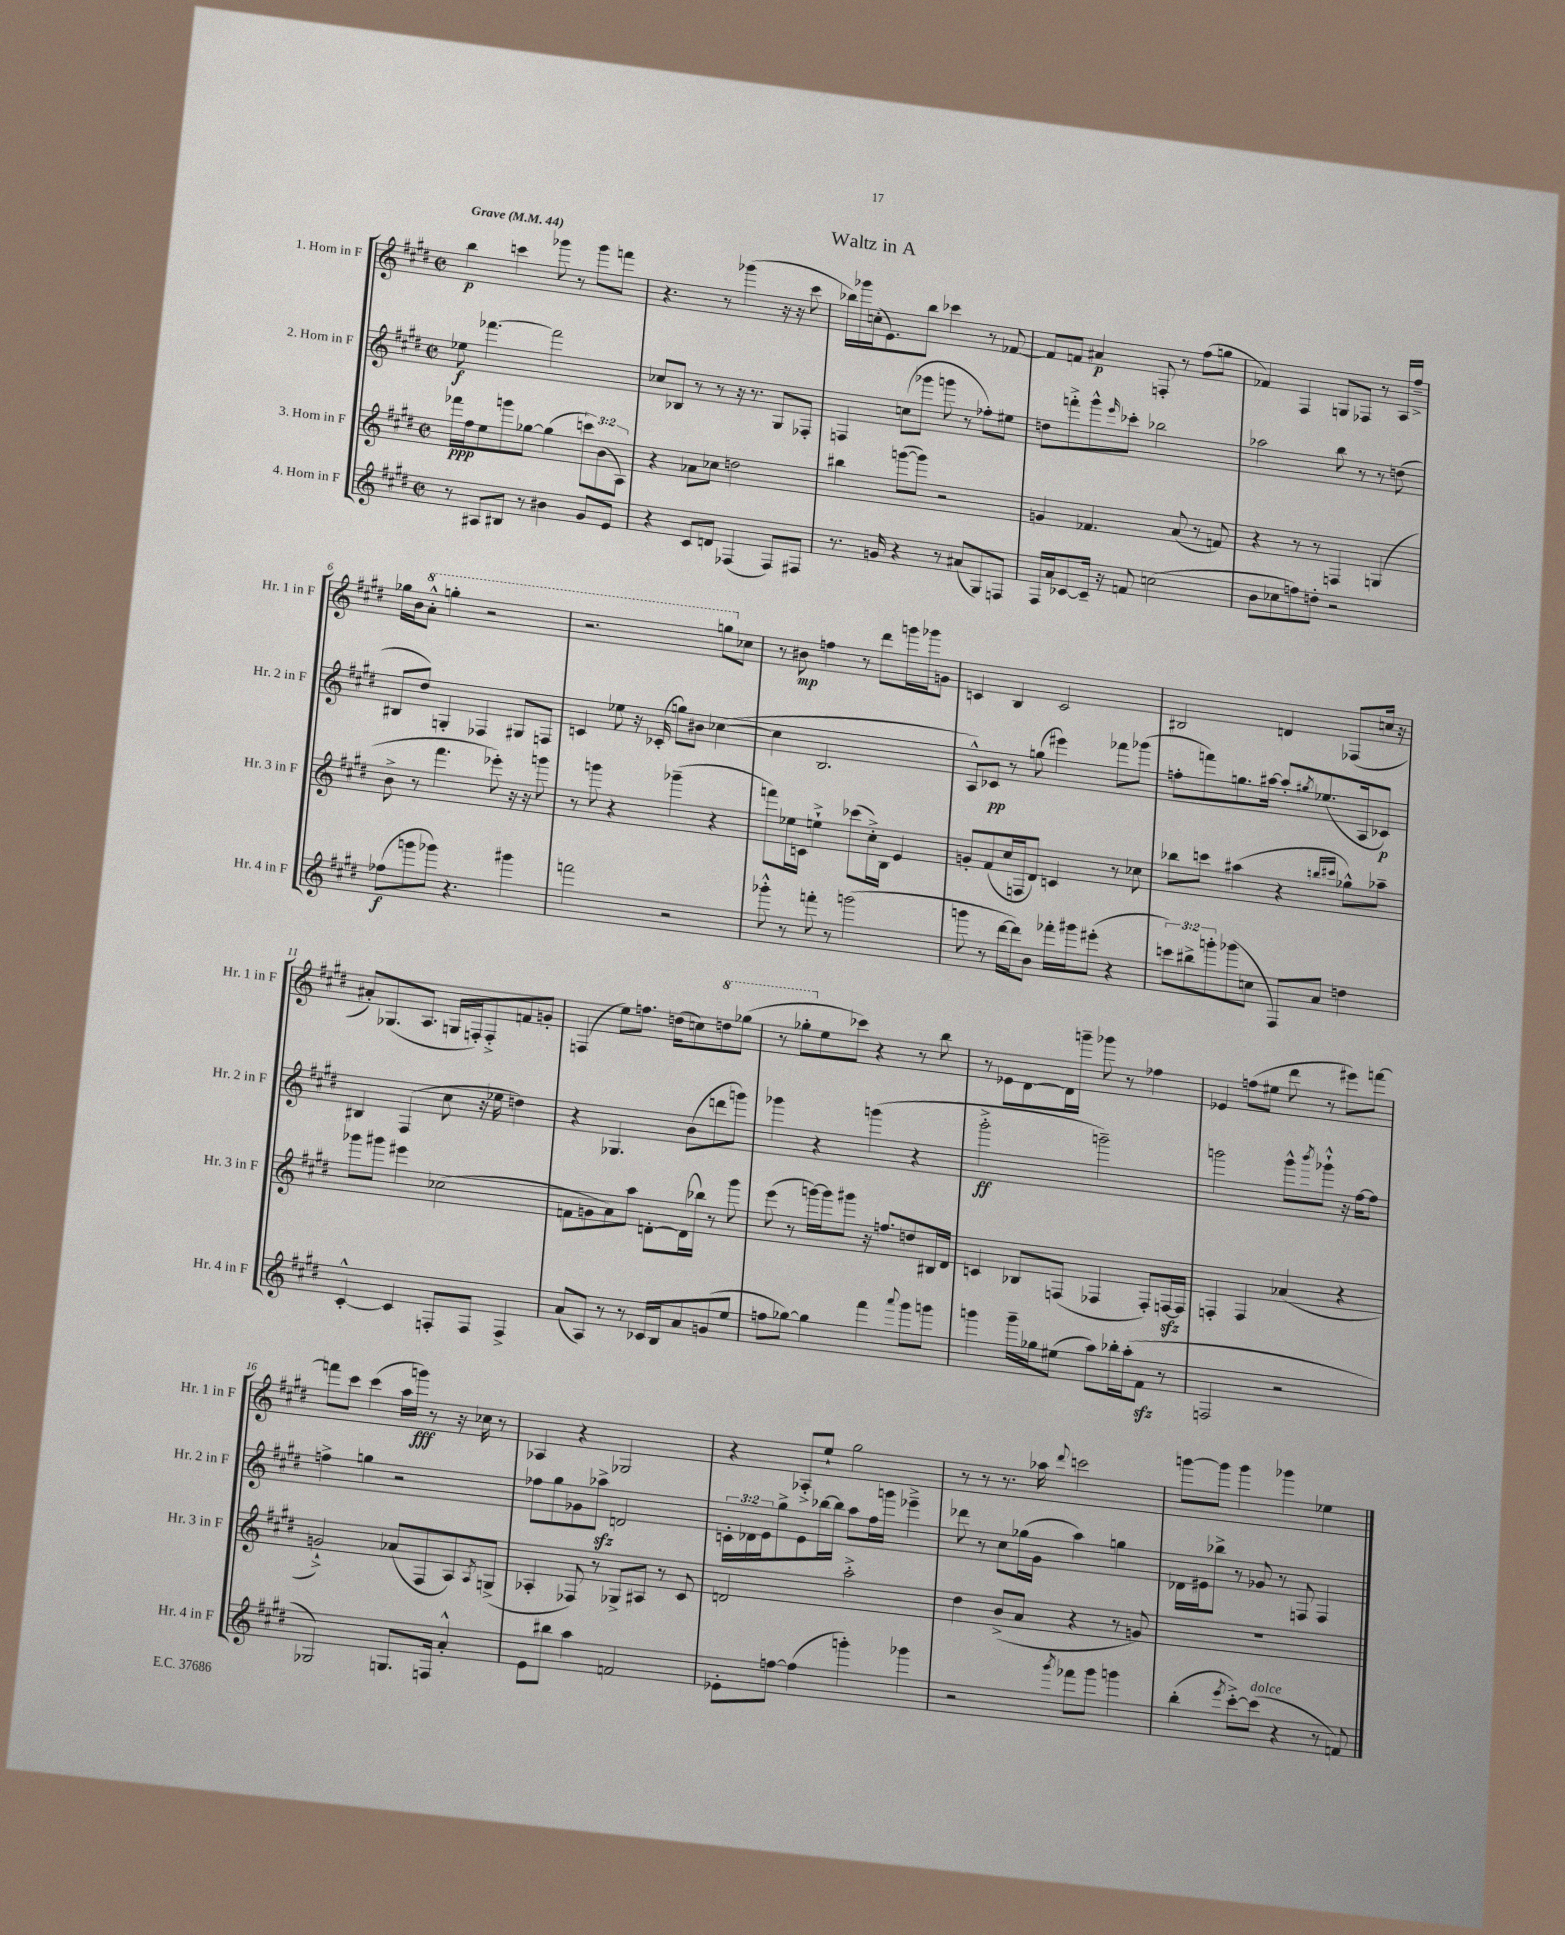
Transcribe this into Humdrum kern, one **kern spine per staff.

**kern	**kern	**kern	**kern
*staff4	*staff3	*staff2	*staff1
*clefG2	*clefG2	*clefG2	*clefG2
*k[f#c#g#d#]	*k[f#c#g#d#]	*k[f#c#g#d#]	*k[f#c#g#d#]
*M2/2	*M2/2	*M2/2	*M2/2
*met(c|)	*met(c|)	*met(c|)	*met(c|)
*MM44	*MM44	*MM44	*MM44
8r	16fff-	8ee-	4bb
.	16ff#	.	.
8A#	8ee	[4.fff-	.
8B#	8ggg	.	4ccc
8r	[8gg-	.	.
4b#	(4gg-]	2fff-]	8ggg-
.	.	.	8r
8g#	12ccc)	.	8ggg-
.	(12b	.	.
8e	.	.	8fff
.	12A)	.	.
=	=	=	=
4r	4r	8cc-	4.r
.	.	8B-	.
8c#	8a-	8r	.
8d	8cc-	8r	8r
(4F-	2dd	16r	(4ggg-
.	.	8.r	.
8F-)	.	8G#	16r
.	.	.	16r
8F#	.	8F-'	8ccc#
=	=	=	=
8.r	4bb#	4F	16bb-)
.	.	.	16ggg-
.	.	.	(16cc'
16g	.	.	8.e)
4r	([8ggg	(8cc	.
.	8ggg])	8ggg-	8bb-
8r	2r	8ggg	4ccc-
(8a#	.	8r	.
8G#)	.	8ff-')	8r
8F	.	8ee#	[8f-
=	=	=	=
16F#	4g	8dd	8f-]
16a	.	.	.
[8c-	.	8fff'^	8f
16c-~]	4.f-	8ggg#^^	4a#
16r	.	.	.
.	.	16qqeee	.
8f	.	8ccc-'	.
(2cc	.	2bb-	8F'
.	(8a	.	8r
.	8r	.	(8ff#
.	8f)	.	8gg
=	=	=	=
8b	4r	2aa-	4f-)
8cc-	.	.	.
8ff)	8r	.	4F#
8dd'	8r	.	.
2r	4F	8bb	8G
.	.	8r	8F-
.	(4G	8r	8r
.	.	(8dd	16A
.	.	.	16ff#~^
=	=	=	=
(8ff-	8b^	8B#	16gg-
.	.	.	16b
8ggg	8r	8dd#)	8aa'^^
8ggg-)	4.fff#	4G'	4ggg'
4.r	.	.	.
.	.	4F-	2r
.	8eee-')	.	.
4ggg#	16r	8G#	.
.	16r	.	.
.	8ggg	8F	.
=	=	=	=
2fff	8r	4c	2.r
.	8ggg	.	.
.	4r	8ee-	.
.	.	16r	.
.	.	(16c-'	.
2r	(4ggg-~	8gg)	.
.	.	8b#	.
.	4r	([4cc-	8ggg
.	.	.	8cc-
=	=	=	=
8ggg-'^^	8fff)	4cc-]	8r
8r	16ee-	.	8b#
.	16c	.	.
8fff'	4ee`^	2.B	4ff
8r	.	.	.
(2ggg	(8ccc-	.	8r
.	16cc#'^)	.	8ddd#
.	16B	.	.
.	4e	.	16ggg
.	.	.	16ggg-
.	.	.	8g
=	=	=	=
8ggg	8g'	8A^^)	4c
8r	(8f#	8c-	.
[16ddd#	16cc#	8r	4B
16ddd#])	16F	.	.
8b	8d#)	(8gg	.
16fff-'	4c	4eee#)	2c
16ggg#	.	.	.
(8eee#'	.	.	.
4r	8r	8fff-	.
.	8cc-	(8ggg-	.
=	=	=	=
12ccc)	8bb-	8ff'	2B#
12bb#^	.	.	.
.	8ccc	8fff)	.
12ggg'	.	.	.
(8ggg-	(4aa#	8.gg	.
8cc	.	.	.
.	.	[16aa#	.
8F#)	4r	8aa#']	4d
.	.	8qgg#	.
8a	.	(8.ee-	.
.	16qqbb	.	.
.	16qqccc#	.	.
4dd	8gg-^^)	.	(8F-
.	.	16A	.
.	8aa-~	8c-)	16cc
.	.	.	16r
=	=	=	=
[4c#'^^	8ggg-	4B#	8a#')
.	8ggg#	.	(8.G-
4c#]	4eee#	(4F#	.
.	.	.	8.A
8F'	(2cc-	8cc#	16G
.	.	.	16F')
8F	.	16r	8F'^
.	.	16ee-	.
4F^	.	4dd)	8f
.	.	.	8g'
=	=	=	=
(8a	8f	4r	(4F
8A)	8g	.	.
8r	8a)	4.G-	8ee)
8r	8aa	.	8.ff
16c-	[8d'	.	.
16B	.	.	(16dd
8a	(16d]	(8b	8cc)
.	16bb-)	.	.
(8g	8r	8ddd	8ddd
8ee	8ggg#	8ggg)	(8ggg-
=	=	=	=
8ff	(8eee	4ggg-	8r
[8gg-)	8r	.	8ggg-'
4gg-]	[16ggg)	4r	8ee
.	16ggg]	.	.
.	8ggg#	.	8ccc-)
4fff#	16r	(4ggg	4r
.	8.ff	.	.
8qqaaa	.	.	.
8ggg#	8dd	4r	8r
8ggg	16B#	.	8bb
.	16d#	.	.
=	=	=	=
4ggg	4c	2ggg#'^	8r
.	.	.	8e-
16ggg~	8B-	.	[8d#
16gg-	.	.	.
(8ee#	(8F	.	16d#]
.	.	.	16ggg~
8aa)	4F-	2ggg~)	8ggg-
16bb-'	.	.	8r
(16aa'	.	.	.
8f#	8F-')	.	4ff-
8r	[16F	.	.
.	16F]	.	.
=	=	=	=
2F	4F'	2ggg	4e-
.	4F	.	(8ff
.	.	.	8ee#
2r	(4a-	8ggg^^	8ddd#
.	.	8qbbb	.
.	.	8ggg-`^^	8r
.	4r	16r	8eee#)
.	.	[16ff#	.
.	.	8ff#]	[8fff
=	=	=	=
2G-)	2g`^)	4ff^	8fff]
.	.	.	8ccc#
.	.	4gg	(4ccc#
8.G	(8a-	2r	16aa
.	.	.	16ggg)
.	8F#	.	8r
16F	.	.	.
4a'^^	8A)	.	16r
.	.	.	16cc-
.	8qA	.	.
.	(8G^	.	8r
=	=	=	=
8e	4A-'	8ff-	4A-
8bb#	.	8gg#	.
4aa	8F-)	8g-	4r
.	8r	8aa-^	.
2f	8G-^	2d	2G-
.	8A#	.	.
.	8r	.	.
.	8c#	.	.
=	=	=	=
8e-'	2d	24c'	4r
.	.	24d-	.
.	.	24e	.
[8ff	.	8gg#^	.
(4ff]	.	8e	8A-'^
.	.	[16bb-	8ee`
.	.	16bb-]	.
4ggg')	2aa'^	8aa	2gg#
.	.	16ff#	.
.	.	16ggg	.
4ggg-	.	4eee-~^	.
=	=	=	=
2r	4dd#	8ddd-	8r
.	.	8r	8r
.	(8b^	8cc#	8.r
.	8a	(16gg-	.
.	.	16g#	16aa-
8qggg#	.	.	8qqddd#
8fff-	4r	4aa)	2ccc
8ggg#	.	.	.
4ggg	8r	4gg	.
.	8g)	.	.
=	=	=	=
(4bb'	1r	16d-	[8ggg
.	.	16e#	.
.	.	8bb-^	8ggg]
8qeee	.	.	.
[8ccc#'^)	.	8r	4ggg
(8ccc#]	.	8g-	.
4r	.	8r	4ggg-
.	.	8F	.
8r	.	4F	4ee-
8f)	.	.	.
==	==	==	==
*-	*-	*-	*-
